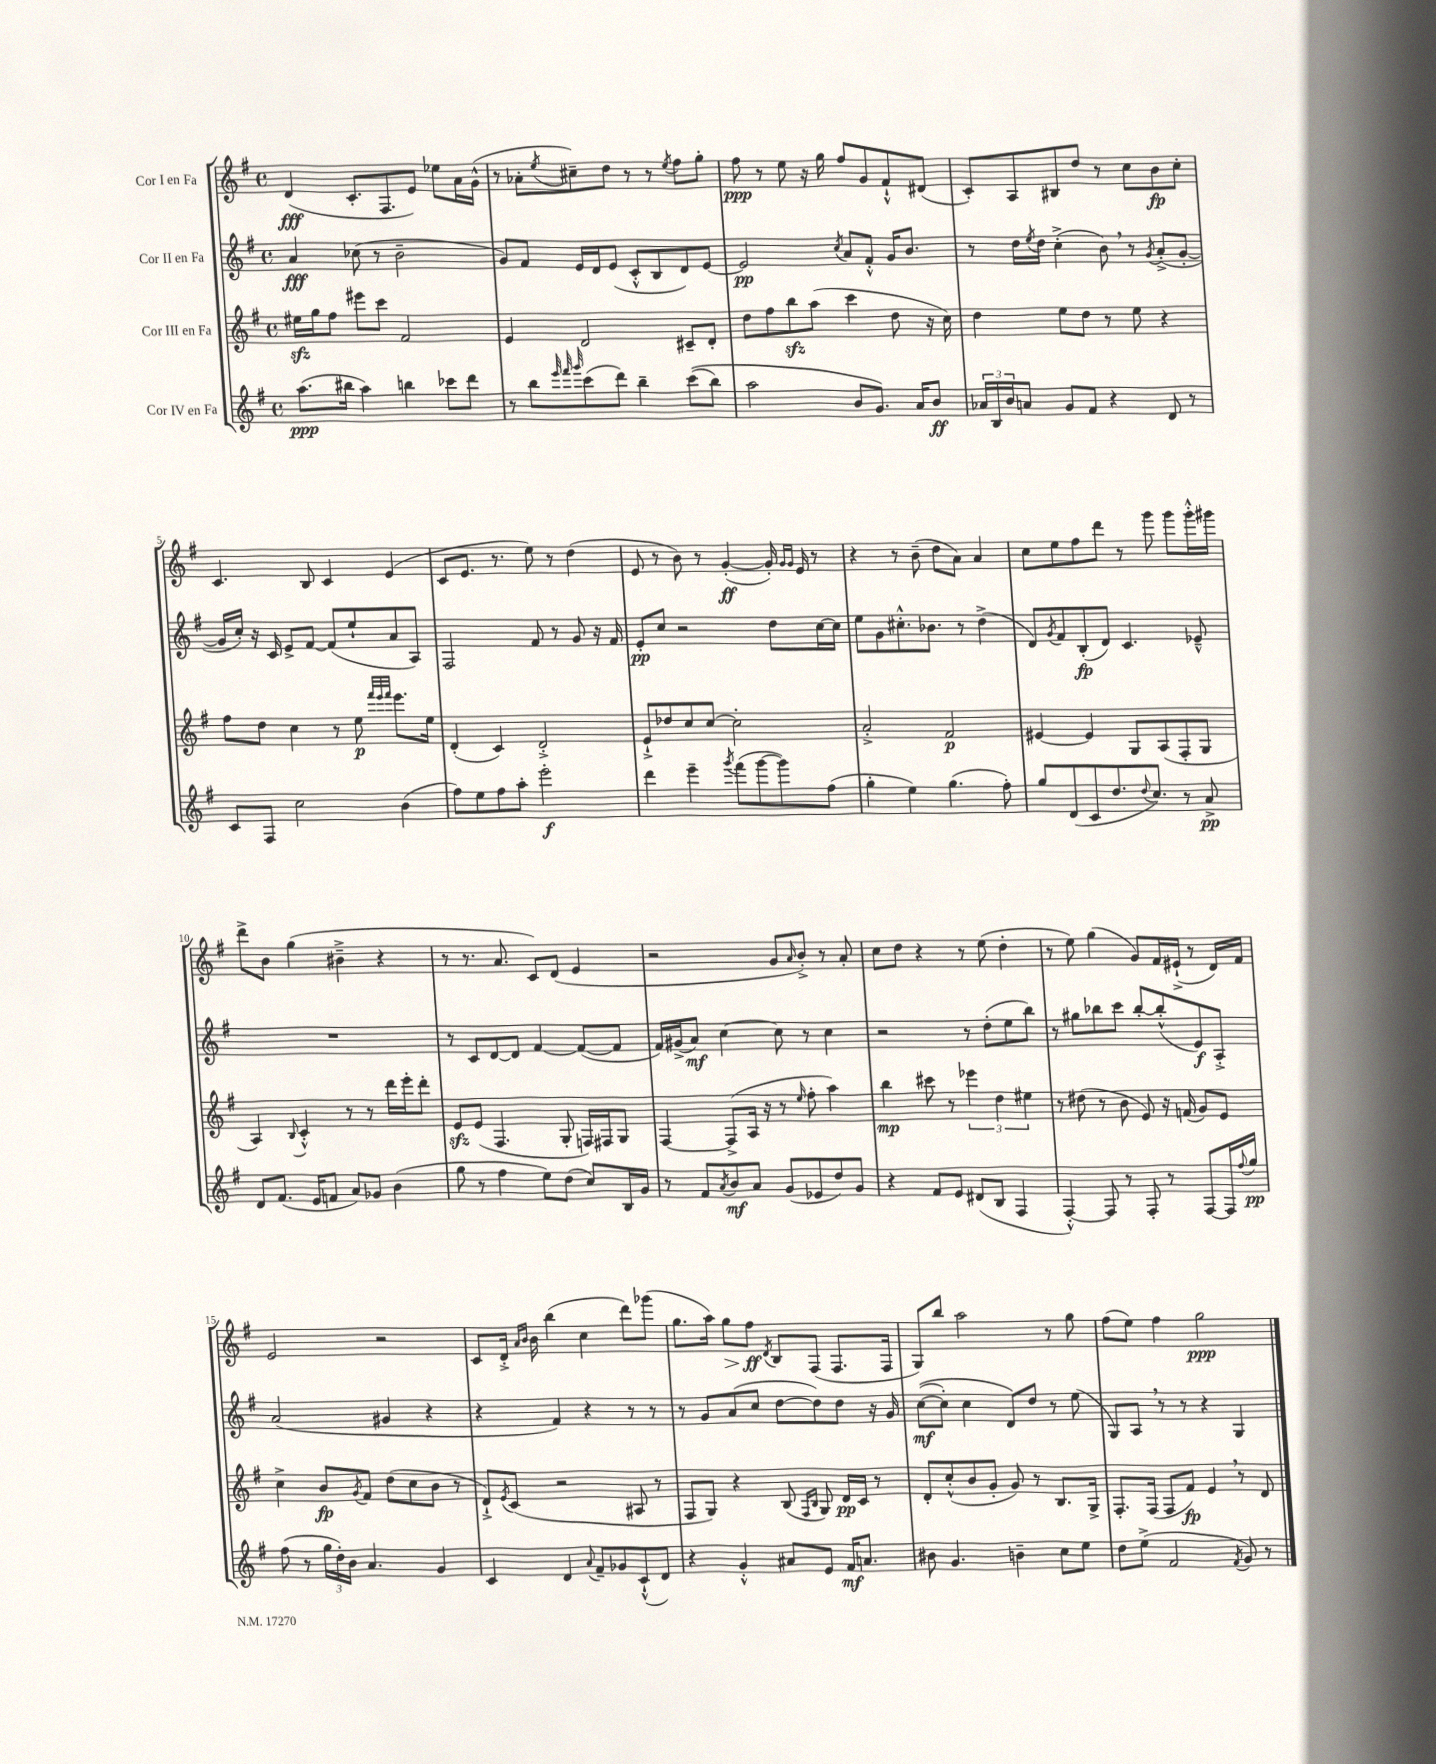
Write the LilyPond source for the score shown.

<<
\new StaffGroup <<
\new Staff = "s0" \with { instrumentName = "Cor I en Fa" } {
    \clef treble \key g \major \defaultTimeSignature \time 4/4
    d'4\fff( c'8.-. fis8. e'8) ees''8 a'16 g'16-^( |
    r8 aes'8-. \acciaccatura { e''8 } cis''8--) d''8 r8 r8 \acciaccatura { e''8 } fis''8 g''8-. |
    fis''8\ppp r8 e''8 r16 g''16 fis''8 g'8 fis'8-!-^ dis'8( |
    c'8-.) a8 bis8 d''8 r8 c''8 b'8\fp c''8-. |
    c'4. b8 c'4 e'4( |
    c'8 e'8. r8. e''8) r8 d''4( |
    e'8 r8 b'8) r8 g'4~-.\ff( g'16-.) \grace { g'16 g'16 } e'16 r8 |
    r4 r8 b'8--( d''8 a'8) a'4 |
    c''8 e''8 fis''8 d'''8 r8 g'''8 g'''8 g'''16-.-^ gis'''16 |
    d'''8-> b'8 g''4( bis'4---> r4 |
    r8 r8. a'8. c'8) d'8( e'4 |
    r2 g'8 \grace { a'16 } b'8-.->) r8 a'8-. |
    c''8 d''8 r4 r8 e''8( d''4-. |
    r8 e''8) g''4( g'8) fis'16 eis'16-!->( r8 d'16) fis'16 |
    e'2 r2 |
    c'8 d'16-.-> \grace { a'16 b'16 } b'16 b''4( c''4 d'''8) ges'''8( |
    g''8. a''16) g''8\> fis''8\ff\! \acciaccatura { d'8 } b8 fis8( fis8. fis16 |
    g8) b''8 a''2 r8 g''8 |
    fis''8( e''8) fis''4 g''2\ppp \bar "|." |
}
\new Staff = "s1" \with { instrumentName = "Cor II en Fa" } {
    \clef treble \key g \major \defaultTimeSignature \time 4/4
    a'4\fff ces''8( r8 b'2-- |
    g'8) fis'8 e'16 d'16 e'8( c'8-.-^ b8 d'8) e'8~ |
    e'2\pp \acciaccatura { c''8 } a'8 fis'8-.-^ g'16 b'8. |
    r8 d''16 \acciaccatura { e''8 } d''16 c''4-.->( b'8) \breathe r8 \acciaccatura { g'8 } a'8-.->( g'8~-. |
    g'16 c''16-.) r16 c'16 e'8-> fis'8~ fis'8( e''8-! a'8 a8) |
    fis2 fis'8 r8 g'8 r16 fis'16 |
    e'8-.\pp c''8 r2 d''8 c''16~ c''16 |
    e''8 g'8 cis''8.-.-^ bes'8. r8 d''4->( |
    d'8) \acciaccatura { g'8 } fis'8 b8-.\fp( d'8) c'4. ees'8---^ |
    R1 |
    r8 c'8 d'8~ d'8 fis'4~ fis'8~( fis'8 |
    fis'16) gis'16->( a'8\mf) c''4~ c''8 r8 c''4 |
    r2 r8 d''8-.( e''8 b''8) |
    r8 gis''8 bes''8 c'''8 bes''8~-. bes''8-.-^( e'8\f) a8-.-> |
    a'2( gis'4 r4 |
    r4 fis'4) r4 r8 r8 |
    r8 g'8 a'8( c''8 d''8~ d''8) d''8 r16 g'16 |
    c''8~\mf(\( c''8-.) c''4 d'8\) d''8 r8 e''8( |
    g8) a8 \breathe r8 r8 r4 g4 \bar "|." |
}
\new Staff = "s2" \with { instrumentName = "Cor III en Fa" } {
    \clef treble \key g \major \defaultTimeSignature \time 4/4
    eis''16\sfz g''16 fis''8 eis'''8 c'''8 fis'2 |
    e'4 d'2 cis'8-- d'8-. |
    d''8 fis''8 b''8\sfz a''8( c'''4 d''8 r16 c''16) |
    d''4 e''8 d''8 r8 e''8 r4 |
    fis''8 d''8 c''4 r8 e''8\p \grace { fis'''32 e'''32 fis'''32 } e'''8. e''16 |
    d'4-.( c'4) d'2-.-> |
    e'8-!-> des''8 c''8 c''8~ c''2-. |
    a'2-.-> fis'2\p |
    eis'4~ eis'4 g8 a8( fis8-. g8 |
    a4) \appoggiatura { b8 } c'4-.-^ r8 r8 d'''16 e'''16-. d'''8-. |
    e'8\sfz e'8( fis4. g8-. f16) fis16 g8 |
    fis4~ fis8->( a16 r16 r8 \grace { e''16 } fis''8-. a''4) |
    b''4\mp cis'''8 r8 \tuplet 3/2 { ees'''4 d''4 eis''4 } |
    r8 dis''8( r8 b'8 e'8) r16 f'16( g'8) e'8 |
    c''4-> b'8\fp \acciaccatura { g'8 } fis'8 d''8( c''8 b'8 r8 |
    d'8-!->) \acciaccatura { e'8 } c'8( r2 ais8 r8 |
    fis8 g8) r4 b8( \grace { fis16 b16 } g8) d'16\pp c'16 r8 |
    d'8-. c''8-.-^( b'8 g'8-. g'8) r8 b8. g16-> |
    fis8.-. fis16( fis8 fis'8\fp) e'4 \breathe r8 d'8 \bar "|." |
}
\new Staff = "s3" \with { instrumentName = "Cor IV en Fa" } {
    \clef treble \key g \major \defaultTimeSignature \time 4/4
    a''8.\ppp( bis''16 a''4) b''4 ces'''8 d'''8 |
    r8 b''8 \grace { e'''32 fis'''32 g'''32 } c'''8( d'''8) b''4-- c'''8(\( b''8) |
    a''2 b'8 g'8.\) a'16 b'8\ff |
    \tuplet 3/2 { aes'16 b16 b'16 } a'8 g'8 fis'8 r4 d'8 r8 |
    c'8 fis8 c''2 b'4( |
    fis''8) e''8 fis''8 a''8-. e'''2-.\f |
    d'''4 e'''4-- \acciaccatura { g'''8 } fis'''8( g'''8~ g'''8) fis''8( |
    g''4-. e''4) g''4.( fis''8-.) |
    g''8 d'8( c'8 d''8. \appoggiatura { d''8 } c''8.) r8 a'8->\pp |
    d'8 fis'8.( e'16 f'8 a'8) ges'8 b'4( |
    g''8 r8 fis''4 e''8) d''8( c''8) b16 g'16 |
    r8 fis'8 \acciaccatura { a'8 } b'8\mf a'8 g'8( ees'8 d''8) g'8 |
    r4 fis'8 e'8 dis'8( b8 fis4 |
    fis4~-.-^) fis8 r8 fis8-. r8 fis8~ fis16 \appoggiatura { fis''8 } g''16\pp |
    fis''8( r8 \tuplet 3/2 { g''16 d''16-.) b'16 } a'4. g'4 |
    c'4 d'4 \appoggiatura { a'8 } fis'8-- ges'8 c'8-!-^( d'8) |
    r4 g'4-.-^ ais'8 e'8 fis'16\mf a'8. |
    bis'8 g'4. b'4-- c''8 e''8 |
    d''8 e''8->( fis'2 \acciaccatura { fis'8 } g'8) r8 \bar "|." |
}
>>
>>
